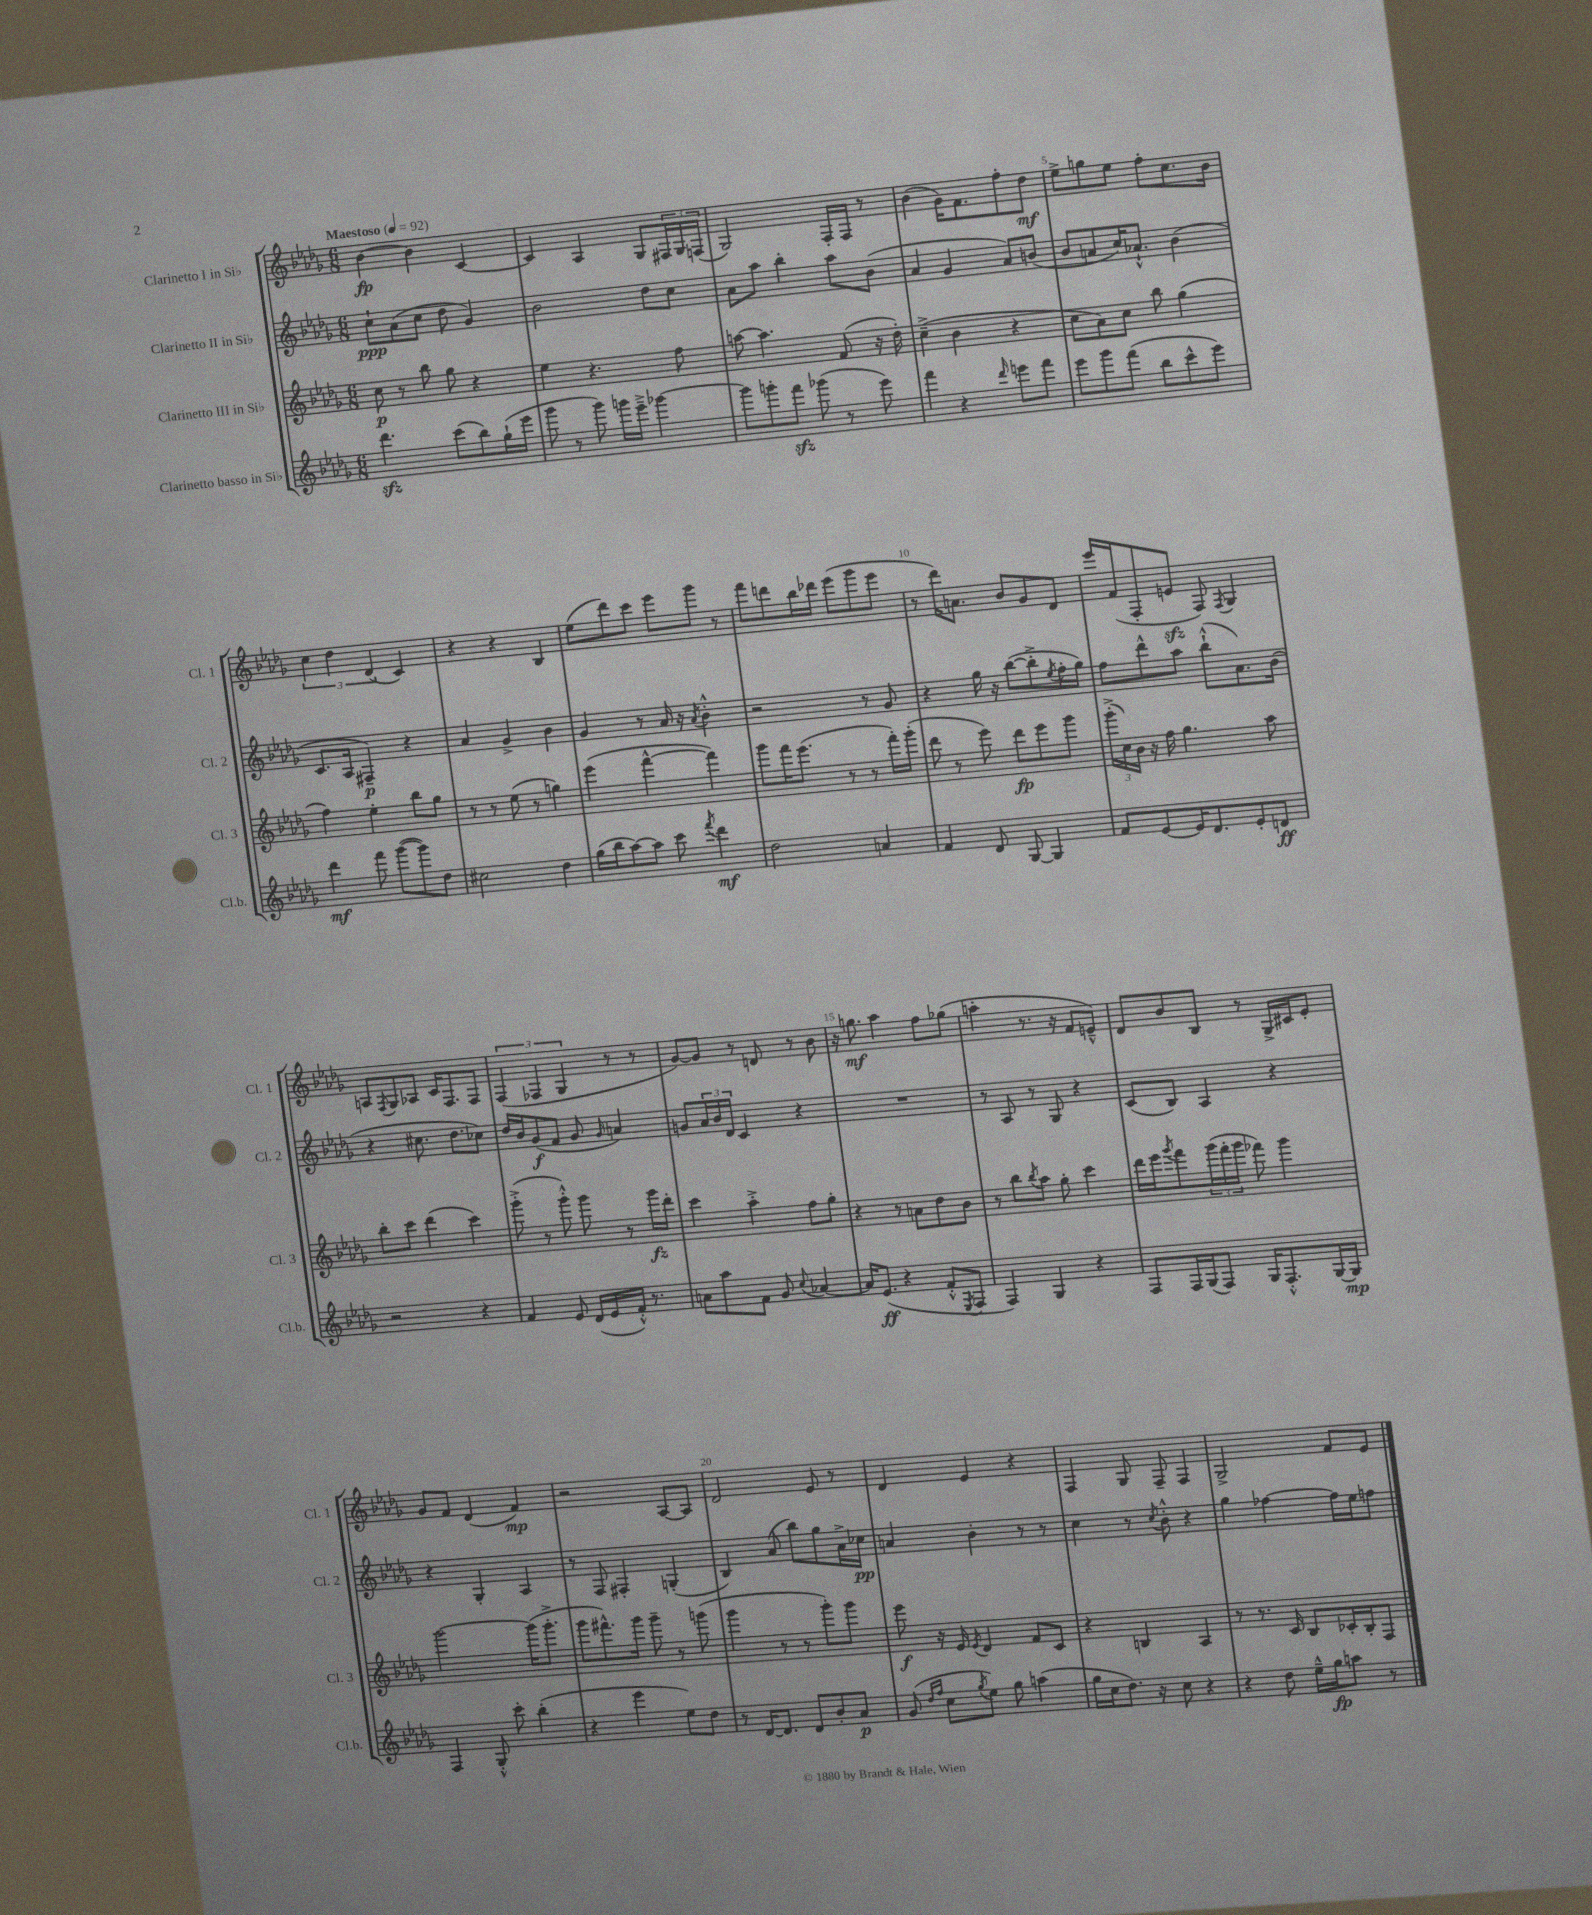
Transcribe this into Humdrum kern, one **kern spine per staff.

**kern	**kern	**kern	**kern
*staff4	*staff3	*staff2	*staff1
*clefG2	*clefG2	*clefG2	*clefG2
*k[b-e-a-d-g-]	*k[b-e-a-d-g-]	*k[b-e-a-d-g-]	*k[b-e-a-d-g-]
*M6/8	*M6/8	*M6/8	*M6/8
*MM92	*MM92	*MM92	*MM92
4.ddd-	8cc	8cc`	[4b-
.	8r	(8a-	.
.	8bb-	8cc	4b-]
(8ccc	8gg-	8dd-	.
8bb-)	4r	4g-)	[4c
(16gg-`	.	.	.
16eee-	.	.	.
=	=	=	=
8ggg-	4ee-	2b-	4c]
8r	.	.	.
8ggg-)	4.r	.	4A-
16ggg	.	.	.
16eee-~^	.	.	.
[4ggg-	.	8dd-	8G-
.	8ff	8cc	24F#
.	.	.	24G-
.	.	.	(24F
=	=	=	=
8ggg-]	[8aa	8a-	2G-)
8ggg'	4.aa]	8aa-	.
8fff	.	4bb-'	.
(8ggg-	.	.	.
8r	(8f	8aa-	16F'
.	.	.	16F
8eee-)	16r	(8b-	8r
.	16dd-')	.	.
=	=	=	=
4fff	(4cc~^	4a-	(4b-
4r	4b-	4g-	16g-)
.	.	.	8.f
16qqddd-	.	.	.
8eee	4r	8a-)	8ff'
8fff	.	(8b	8dd-
=	=	=	=
8eee-	8cc	8b-	8ee-^
8ggg-	8a-)	8a	8gg
(8fff	8cc	16cc)	8ee-
.	.	8.a-`^^	.
8bb-	8bb-	.	8ff'
8ccc^^	(4gg-	(4b-	8.cc
8eee-)	.	.	.
.	.	.	16b-
=	=	=	=
4ddd-	4ff)	8.c	6cc
.	.	.	6dd-
.	.	16A-	.
8fff	4ee-'	4F#~)	.
.	.	.	(6d-
([8ggg-	.	.	.
8ggg-])	8bb-	4r	4c)
8dd-	8gg-	.	.
=	=	=	=
2cc#	8r	4a-	4r
.	8r	.	.
.	(8ee-	4g-^	4r
.	8r	.	.
4dd-	4gg)	4b-	4B-
=	=	=	=
(16gg-	(4eee-	4g-	(8ee-
16bb-	.	.	.
[8aa-)	.	.	8ddd-)
8aa-]	[4fff^^	8r	8ccc
8ccc	.	16a-	8eee-
.	.	16r	.
8qfff	.	8qa-	.
4ddd-	4fff])	4b-'^^	8ggg-
.	.	.	8r
=	=	=	=
2dd-	8ggg-	2r	8fff
.	16fff	.	8ddd
.	(8.eee-	.	.
.	.	.	16bb-
.	.	.	16ddd-
.	8r	.	(8eee-
4a	8r	8r	8ggg-
.	16fff')	8g-	8eee-
.	(16ggg-'	.	.
=	=	=	=
4f	8ddd-	4r	8r
.	8r	.	16ddd-)
.	.	.	8.a
8d-	8eee-)	16gg-	.
.	.	16r	.
[8G-	8ddd-	([8bb-	8b-
4G-]	8eee-	8bb-'^]	8g-
.	.	8qee-	.
.	8ggg-	16ff'	8d-
.	.	16gg-)	.
=	=	=	=
8f	(24ggg-'^	8ff	16eee-
.	24cc)	.	.
.	.	.	(16f
.	24b-	.	.
[8e-	16r	8ddd-^^	8F'
.	16ff	.	.
16e-]	4.gg-	8aa-	8e
8.d-	.	.	.
.	.	(8bb-`^^	8F)
.	.	.	8qF
8e-'	.	8.a-)	4G-
8d	8aa-	.	.
.	.	(16b-	.
=	=	=	=
2r	8bb-'	4r	8A
.	.	.	8qF
.	8ccc	.	8G-
.	(4ddd-	8.cc#	8A-
.	.	.	16c
.	.	8.dd-	8.F
4r	4ccc)	.	.
.	.	8cc-)	8F
=	=	=	=
4f	(8ggg-'^	16dd-	(6F
.	.	16b-	.
.	8r	(8g-	.
.	.	.	6F-
8e-	8ggg-'^^)	8f	.
.	.	.	6G-
(16d-	8ggg-	8g-	.
16e-	.	.	.
.	.	16qqg-	.
16f'^^)	8r	4a)	8r
8.r	.	.	.
.	16ggg-	.	8r
.	16ddd-'	.	.
=	=	=	=
8a	4ccc	8g	[8g-)
8aa-	.	24a-	8g-]
.	.	24b-	.
.	.	24d-	.
8f	4aa-'^	4c	8r
8g-	.	.	8d
8qqcc	.	.	.
[4a-	8ff	4r	8r
.	8gg-'	.	8b-
=	=	=	=
16a-]	4r	2.r	16r
(8.e-	.	.	8.gg
4r	8r	.	4aa-
.	8a	.	.
8f'^^	8dd-	.	8ff
8qE-	.	.	.
8F	8b-	.	(8gg-
=	=	=	=
4F)	8r	8r	4aa'
.	8bb-	8A-	.
.	8qbb-	.	.
4G-	8aa-	8r	8.r
.	8gg-'	8G-	.
.	.	.	16r
4r	4ccc	4r	8f
.	.	.	8e~^^)
=	=	=	=
8F	16ddd-	(8c	8d-
.	16eee-	.	.
.	8qggg-	.	.
16F	8fff	8B-)	8b-
(16G-	.	.	.
8F)	(24ggg-	4A-	8B-
.	24fff'	.	.
.	24ggg-	.	.
16G-	8fff-)	.	8r
8.F'^^	.	.	.
.	4ggg-	4r	16G-^
.	.	.	16c#
[16G-	.	.	8e-'
16G-]	.	.	.
=	=	=	=
4F	[2ggg-	4r	8g-
.	.	.	8f
8G-'^^	.	4G-'	(4d-
8ccc'	.	.	.
(4bb-'	(16ggg-]	4A-	4f)
.	8.ggg-'^	.	.
=	=	=	=
4r	8ggg-	8r	2r
.	8.fff#^^)	8F	.
4eee-	.	4F#'	.
.	16ggg-	.	.
.	8ggg-~	.	.
8ee-)	8r	(4G'	[8A-
8dd-	(8ggg	.	8A-]
=	=	=	=
8r	4ggg-	4B-)	2d-
[16d-	.	.	.
8.d-]	.	.	.
.	8r	(8a-	.
8d-	8r	8bb-)	.
8b-'	8ggg-')	8gg-	8e-
8a-	8ggg-	16a-^	8r
.	.	16cc-	.
=	=	=	=
(8g-	8eee-	4a	4d-
16qqdd-	.	.	.
16qqff	.	.	.
8cc	16r	.	.
.	16e-	.	.
8qgg-	8qe-	.	.
8ee-)	4d-	4b-'	4e-
8gg-	.	.	.
(4aa	8f	8r	4r
.	8c	8r	.
=	=	=	=
16gg-	4r	4cc	4F
16cc	.	.	.
8.dd-)	.	.	.
.	4B	8r	8G-
16r	.	.	.
.	.	8qcc	.
8cc	.	8b-'^^	8F~
4r	4A-	4r	4F
=	=	=	=
4r	8r	4gg-	2G-^
.	8.r	.	.
8dd-	.	[4ff-	.
.	16c	.	.
16ee-~^^	8B-	.	.
16gg-	.	.	.
8aa	16c-'	16ff-]	8f
.	16B-'	16ee-	.
8r	8F	8ff	8e-
==	==	==	==
*-	*-	*-	*-
